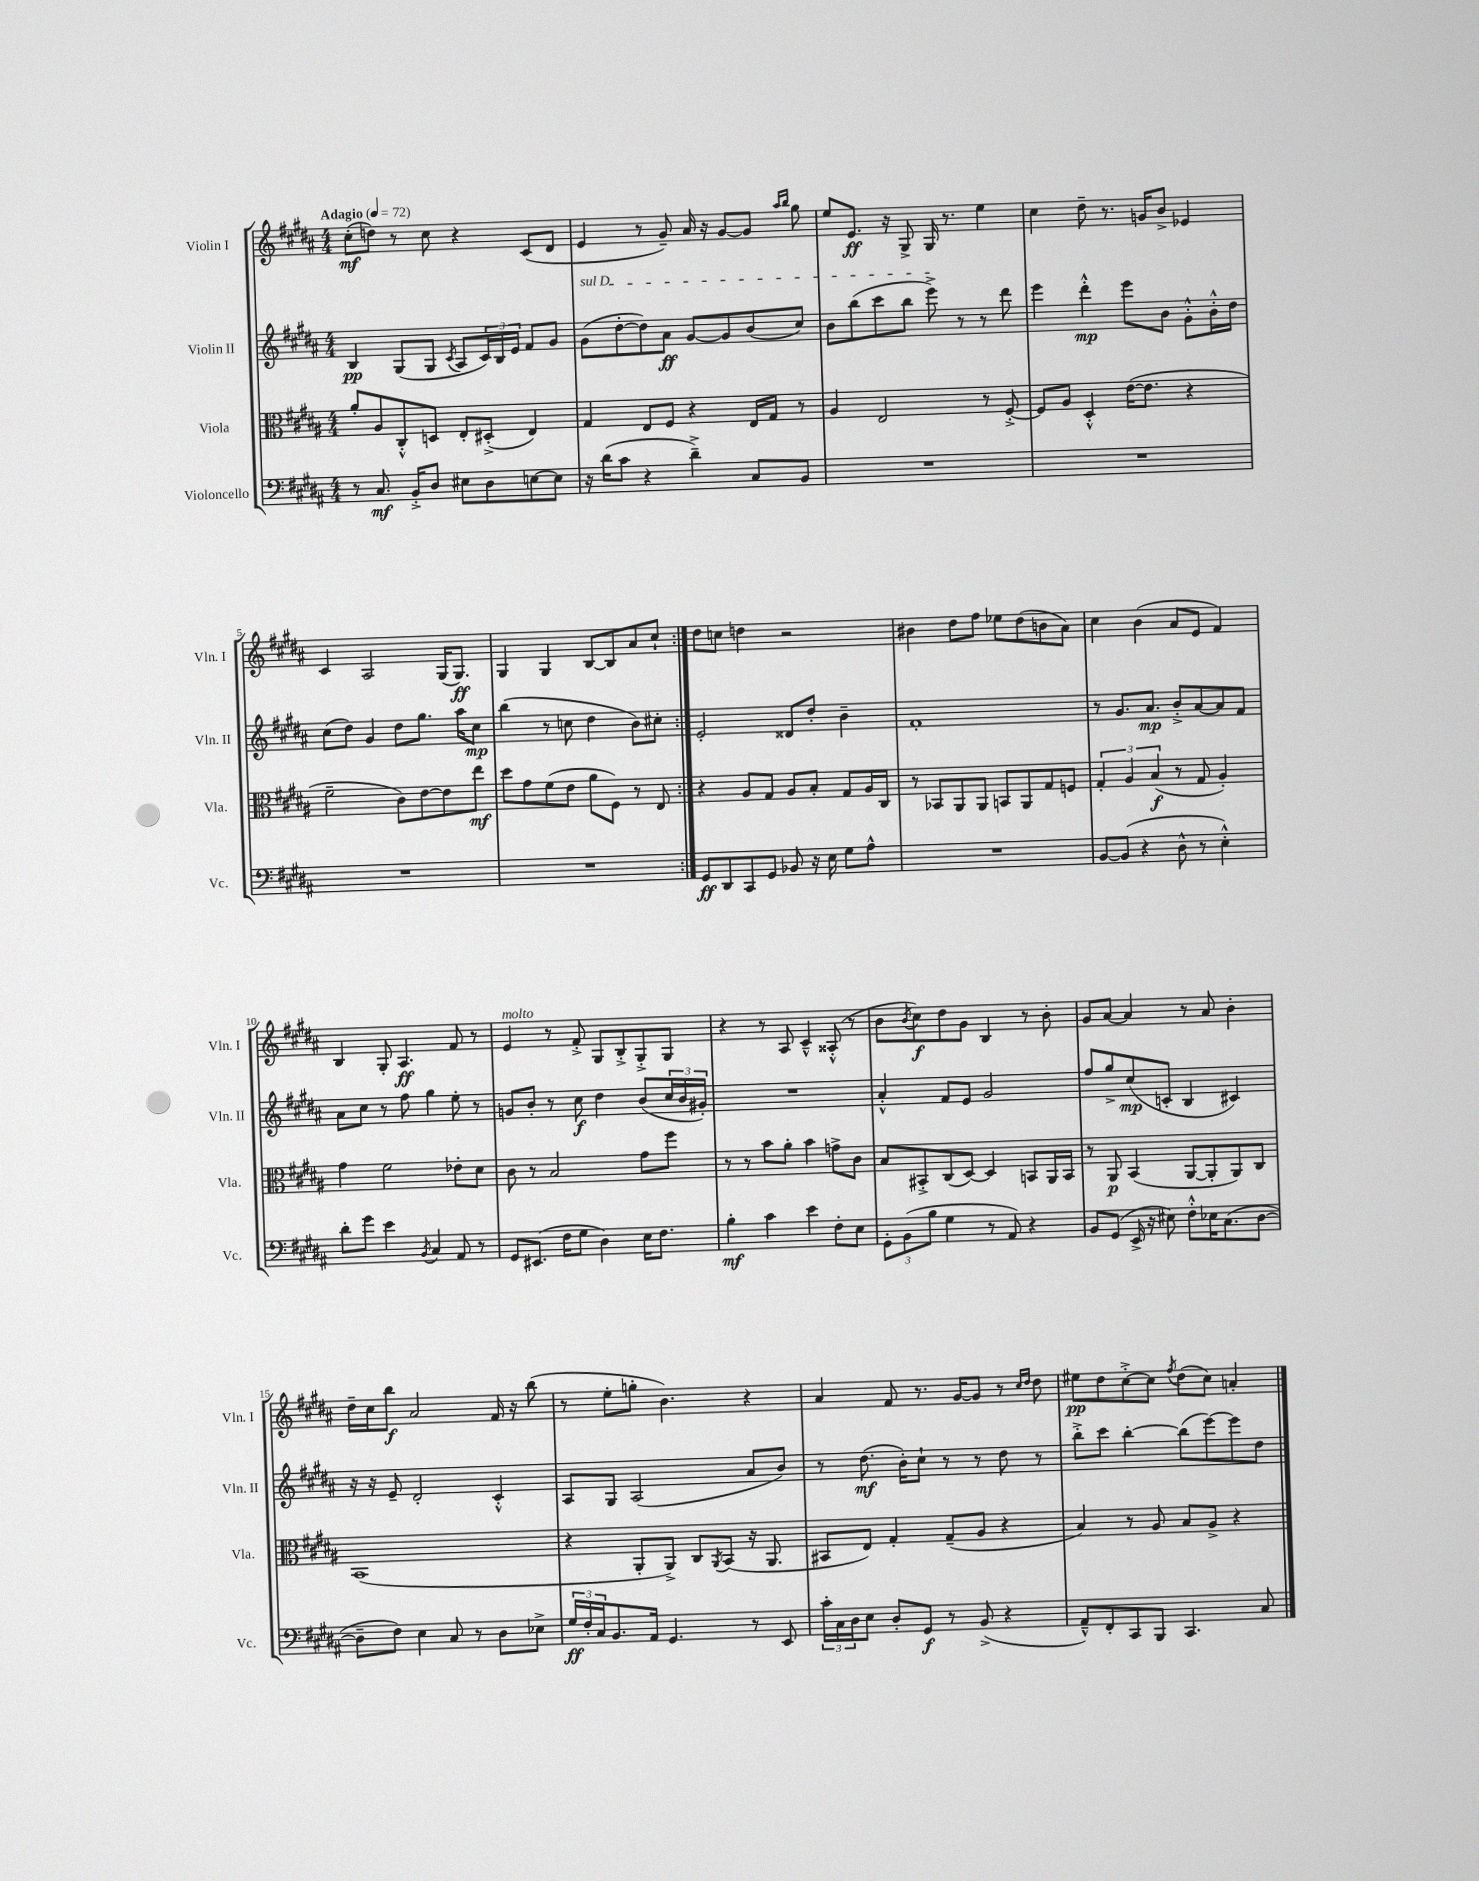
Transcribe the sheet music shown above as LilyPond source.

<<
\new StaffGroup <<
\new Staff = "s0" \with { instrumentName = "Violin I" shortInstrumentName = "Vln. I" } {
    \clef treble \key b \major \numericTimeSignature \time 4/4 \tempo "Adagio" 4 = 72
    \repeat volta 2 { cis''8-.\mf( d''8) r8 cis''8 r4 cis'8( dis'8 |
    e'4 r8 gis'8--) ais'16 r16 gis'8~ gis'8 \grace { ais''16 b''16 } gis''8 |
    e''8 e'8.\ff r16 gis8-> gis16 r8. e''4 |
    cis''4 dis''8-- r8. g'16 b'8-> ees'4 |
    cis'4 ais2 gis16( gis8.\ff) |
    gis4 gis4 b8~ b8 ais'8 cis''8-! | }
    dis''8 c''8 d''4 r2 |
    bis'4 dis''8 fis''8 ees''8 dis''8( b'8 ais'8) |
    cis''4 b'4( ais'8 e'8 fis'4) |
    b4 gis8-. ais4.\ff fis'8 r8 |
    e'4^\markup { \italic "molto" } r8 fis'8-.-> gis8 b8-.-> gis8-.-> gis8 |
    r4 r8 ais8 cis'4---^ aisis8-.-^( r8 |
    b'8 \acciaccatura { b'8 } cis''8\f) dis''8 gis'8 b4 r8 b'8-. |
    gis'8 ais'8~ ais'4 r8 ais'8 b'4-. |
    dis''16-- cis''16 b''8\f ais'2 fis'16 r16 b''8( |
    r8 e''8-. g''8-. b'4.) r4 |
    ais'4 fis'8 r8. gis'16~ gis'8 r8 \grace { cis''16 dis''16 } dis''8 |
    eis''8\pp dis''8 cis''8~-.-> cis''8 \acciaccatura { fis''8 } dis''8( cis''8) a'4-. \bar "|." |
}
\new Staff = "s1" \with { instrumentName = "Violin II" shortInstrumentName = "Vln. II" } {
    \clef treble \key b \major \numericTimeSignature \time 4/4
    \repeat volta 2 { b4\pp gis8( gis8 \acciaccatura { cis'8 } ais8 \tuplet 3/2 { cis'16) b16 e'16 } fis'8 gis'8 |
    \once \override TextSpanner.bound-details.left.text = \markup { \italic "sul D" } gis'8\startTextSpan( dis''8~-. dis''8) ais'8\ff gis'8~ gis'8 b'8( cis''8) |
    b'8 b''8( cis'''8 b''8 e'''8->\stopTextSpan) r8 r8 dis'''8 |
    e'''4 dis'''4-.-^\mp e'''8 b'8 gis'8-.-^ b'16-.-^ dis''16 |
    cis''8( dis''8) gis'4 dis''8 gis''8. ais''16 cis''8\mp |
    b''4( r8 c''8 dis''4 b'8) cis''8-. | }
    e'2-. disis'8 dis''8-. b'4-- |
    fis'1-. |
    r8 gis'8. ais'8.\mp b'8-.-> ais'8~ ais'8 fis'8 |
    ais'8 cis''8 r8 fis''8 gis''4 e''8-. r8 |
    g'8 b'8-. r8 cis''8\f dis''4 b'8( \tuplet 3/2 { cis''16 b'16 gis'16-.) } |
    R1 |
    ais'4-.-^ fis'8 e'8 gis'2 |
    fis''8 gis''8-> cis''8\mp( c'8-. b4 cis'4) |
    r16 r16 e'8-- dis'2-. cis'4-.-^ |
    ais8 gis8 ais2( ais'8 b'8) |
    r8 dis''8.\mf( b'16-.) cis''8-! r8 r8 dis''8 r8 |
    b''8-.-> cis'''8 b''4~-. b''8( e'''8~) e'''8 dis''8 \bar "|." |
}
\new Staff = "s2" \with { instrumentName = "Viola" shortInstrumentName = "Vla." } {
    \clef alto \key b \major \numericTimeSignature \time 4/4
    \repeat volta 2 { ais'8-. ais8 cis8-.-^ d8 e8-. dis8-.->( e4) |
    gis4 e8 fis8 r4 e16 gis16 r8 |
    ais4 e2 r8 fis8~-.-> |
    fis8 ais8 dis4-.-^ e'16~( e'8. r4 |
    fis'2-- cis'8) e'8~ e'8 e''8\mf |
    dis''8 gis'8 fis'8( e'8 ais'8 fis8) r8 e8 | }
    r4 ais8 gis8 ais8 b8-. gis8 ais16 cis16 |
    r8 bes,8 ais,8 ais,8 b,8 ais,8 gis8 f8 |
    \tuplet 3/2 { gis4-. ais4 b4\f( } r8 gis8 ais4-.) |
    gis'4 fis'2 ees'8-. dis'8 |
    cis'8 r8 b2 gis'8 fis''8 |
    r8 r8 b'8 ais'8-. b'4 g'8-> cis'8 |
    b8 bis,8-.-> cis8( dis8~) dis4 b,8 ais,16 b,16 |
    r8 ais,8\p b,4( ais,8~ ais,8-. ais,8) cis8 |
    b,1( |
    r4 ais,8-. ais,8->) cis8 \acciaccatura { ais,8 } b,8( r16 ais,8. |
    bis,8 e8) gis4-. gis8--( ais8 r4 |
    b4) r8 ais8 b8 ais8-> r4 \bar "|." |
}
\new Staff = "s3" \with { instrumentName = "Violoncello" shortInstrumentName = "Vc." } {
    \clef bass \key b \major \numericTimeSignature \time 4/4
    \repeat volta 2 { r8 cis8.\mf b,16-.-> dis8 eis8 dis8 e8~ e8 |
    r16 dis'16( cis'8 r4 dis'4--->) cis8 b,8 |
    R1 |
    R1 |
    R1 |
    R1 | }
    gis,8\ff dis,8 cis,8 gis,8 bes,8 r16 e16 gis8 ais8-^ |
    R1 |
    b,8~ b,8( r4 dis8-^ r8 e4-.-^) |
    dis'8-. gis'8 e'4 \acciaccatura { b,8 } cis4 ais,8 r8 |
    gis,8 eis,8.( fis16 gis8 dis4) e16 fis8. |
    b4-.\mf cis'4 e'4 fis8-. e8 |
    \tuplet 3/2 { gis,8-. b,8( b8 } gis4 r8 ais,8) r4 |
    b,8 gis,8( e,16-> r16 eis8) fis8-.-^ ees16 cis8.( dis8~ |
    dis8-- fis8) e4 cis8 r8 dis8 ees8-> |
    \tuplet 3/2 { gis16\ff fis16-. cis16 } b,8. ais,16 gis,4. r8 e,8 |
    \tuplet 3/2 { cis'16-. cis16 dis16 } e8 dis8-. gis,8\f r8 b,8->( r4 |
    ais,8---^) fis,8-. cis,8 b,,8 cis,4. cis8 \bar "|." |
}
>>
>>
